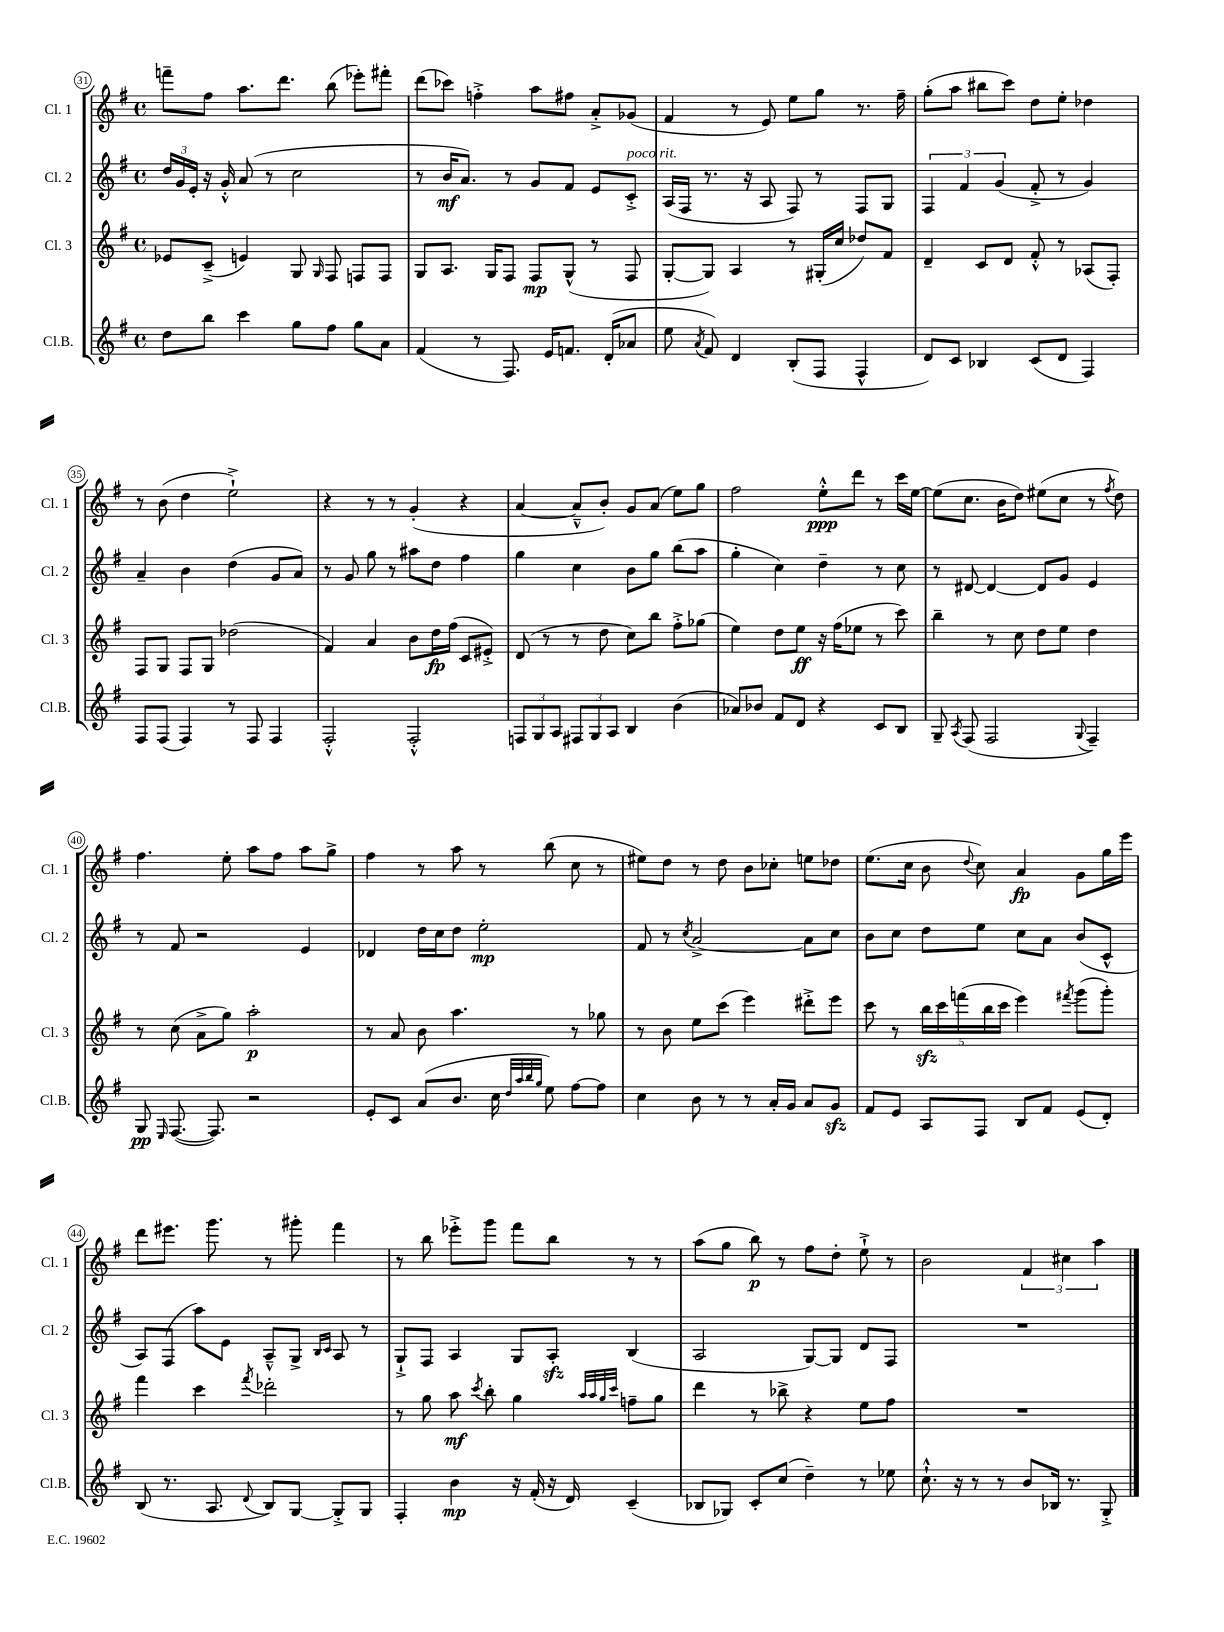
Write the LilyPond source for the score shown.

<<
\new StaffGroup <<
\new Staff = "s0" \with { instrumentName = "Cl. 1" shortInstrumentName = "Cl. 1" } {
    \clef treble \key g \major \defaultTimeSignature \time 4/4
    \autoBeamOff f'''8[-- fis''8] a''8.[ d'''8.] b''8( ees'''8[-.) fis'''8]-. |
    d'''8[( ces'''8]) f''4-.-> a''8[ fis''8] a'8[-.-> ges'8]( |
    fis'4 r8 e'8) e''8[ g''8] r8. fis''16-- |
    g''8[-.( a''8] bis''8[ c'''8]) d''8[ e''8]-. des''4 |
    r8 b'8( d''4 e''2-!->) |
    r4 r8 r8 g'4-.( r4 |
    a'4~ a'8[---^ b'8]-.) g'8[ a'8]( e''8[) g''8] |
    fis''2 e''8[-.-^\ppp d'''8] r8 c'''16[ e''16]~ |
    e''8[( c''8.] b'16[ d''8]) eis''8[( c''8] r8 \acciaccatura { fis''8 } d''8) |
    fis''4. e''8-. a''8[ fis''8] a''8[ g''8]-> |
    fis''4 r8 a''8 r8 b''8( c''8 r8 |
    eis''8[) d''8] r8 d''8 b'8[ ces''8]-. e''8[ des''8] |
    e''8.[( c''16] b'8 \appoggiatura { d''8 } c''8) a'4\fp g'8[ g''16 e'''16] |
    d'''8[ eis'''8.] g'''8. r8 gis'''8-. fis'''4 |
    r8 b''8 ees'''8[-.-> g'''8] fis'''8[ b''8] r8 r8 |
    a''8[( g''8] b''8\p) r8 fis''8[ d''8]-. e''8-!-> r8 |
    b'2 \tuplet 3/2 { fis'4 cis''4 a''4 } \bar "|." |
}
\new Staff = "s1" \with { instrumentName = "Cl. 2" shortInstrumentName = "Cl. 2" } {
    \clef treble \key g \major \defaultTimeSignature \time 4/4
    \autoBeamOff \tuplet 3/2 { d''16[ g'16 e'16]-. } r16 g'16-.-^ a'8( r8 c''2 |
    r8 b'16[\mf a'8.]) r8 g'8[ fis'8] e'8[ c'8]-.->^\markup { \italic "poco rit." } |
    a16[( fis16] r8. r16 a8 fis8) r8 fis8[ g8] |
    \tuplet 3/2 { fis4 fis'4 g'4( } fis'8-.-> r8 g'4) |
    a'4-- b'4 d''4( g'8[ a'8]) |
    r8 g'8 g''8 r8 ais''8[ d''8] fis''4 |
    g''4 c''4 b'8[ g''8] b''8[( a''8] |
    g''4-. c''4) d''4-- r8 c''8 |
    r8 dis'8~ dis'4~ dis'8[ g'8] e'4 |
    r8 fis'8 r2 e'4 |
    des'4 d''16[ c''16 d''8] e''2-.\mp |
    fis'8 r8 \acciaccatura { c''8 } a'2~-> a'8[ c''8] |
    b'8[ c''8] d''8[ e''8] c''8[ a'8] b'8[( c'8]-^ |
    a8[) fis8]( a''8[) e'8] a8[---^ g8]-> \grace { b16[ c'16] } a8 r8 |
    g8[-!-> fis8] a4 g8[ a8]-.\sfz b4( |
    a2 g8[~) g8] d'8[ fis8] |
    R1 \bar "|." |
}
\new Staff = "s2" \with { instrumentName = "Cl. 3" shortInstrumentName = "Cl. 3" } {
    \clef treble \key g \major \defaultTimeSignature \time 4/4
    \autoBeamOff ees'8[ c'8]--->( e'4) g8 \grace { g16 } fis8 f8[ f8] |
    g8[ a8.] g16[ fis8] fis8[\mp g8]-^( r8 fis8 |
    g8[~-. g8]) a4 r8 gis16[-.( c''16] des''8[) fis'8] |
    d'4-- c'8[ d'8] fis'8-.-^ r8 aes8[( fis8]-.) |
    fis8[ g8] fis8[ g8] des''2( |
    fis'4) a'4 b'8[ d''16\fp fis''16]( c'8[ eis'8]-.->) |
    d'8( r8 r8 d''8 c''8[) b''8] fis''8[-.-> ges''8]( |
    e''4) d''8[ e''8]\ff r16 fis''16[( ees''8] r8 c'''8) |
    b''4-- r8 c''8 d''8[ e''8] d''4 |
    r8 c''8( a'8[-> g''8]) a''2-.\p |
    r8 a'8 b'8 a''4. r8 ges''8 |
    r8 b'8 e''8[ c'''8]( e'''4) dis'''8[-.-> e'''8] |
    c'''8 r8 \tuplet 5/4 { b''16[\sfz c'''16 f'''16( b''16 c'''16] } e'''4) \acciaccatura { fis'''8 } g'''8[( g'''8]-.) |
    fis'''4 c'''4 \acciaccatura { fis'''8 } des'''2-. |
    r8 g''8 a''8\mf \acciaccatura { c'''8 } b''8-. g''4 \grace { a''32[ a''32 g''32 c'''32] } f''8[-- g''8] |
    d'''4 r8 bes''8-> r4 e''8[ fis''8] |
    R1 \bar "|." |
}
\new Staff = "s3" \with { instrumentName = "Cl.B." shortInstrumentName = "Cl.B." } {
    \clef treble \key g \major \defaultTimeSignature \time 4/4
    \autoBeamOff d''8[ b''8] c'''4 g''8[ fis''8] g''8[ a'8] |
    fis'4( r8 fis8.) e'16[ f'8.] d'16[-.( aes'8] |
    e''8 \acciaccatura { a'8 } fis'8) d'4 b8[-.( fis8] fis4-^ |
    d'8[) c'8] bes4 c'8[( d'8] fis4) |
    fis8[ fis8]( fis4) r8 fis8 fis4 |
    fis2-.-^ fis2-.-^ |
    \tuplet 3/2 { f8[ g8 a8] } \tuplet 3/2 { fis8[ g8 a8] } b4 b'4( |
    aes'8[) bes'8] fis'8[ d'8] r4 c'8[ b8] |
    g8-- \acciaccatura { a8 } fis8( fis2 \appoggiatura { g8 } fis4--) |
    g8\pp \grace { e16 } fis8.~( fis8.) r2 |
    e'8[-. c'8] a'8[( b'8.] c''16 \grace { d''32[ a''32 b''32 g''32] } e''8) fis''8[~ fis''8] |
    c''4 b'8 r8 r8 a'16[-. g'16] a'8[ g'8]\sfz |
    fis'8[ e'8] a8[ fis8] b8[ fis'8] e'8[( d'8]-.) |
    b8( r8. a8. \appoggiatura { d'8 } b8[) g8]~ g8[-.-> g8] |
    fis4-. b'4\mp r16 fis'16-.( r16 d'16) c'4--( |
    bes8[ ges8]) c'8[-. c''8]( d''4--) r8 ees''8 |
    c''8.-!-^ r16 r8 r8 b'8[ bes16] r8. g8-.-> \bar "|." |
}
>>
>>
\layout { \context { \Score currentBarNumber = #31 \override BarNumber.stencil = #(make-stencil-circler 0.1 0.3 ly:text-interface::print) } }
